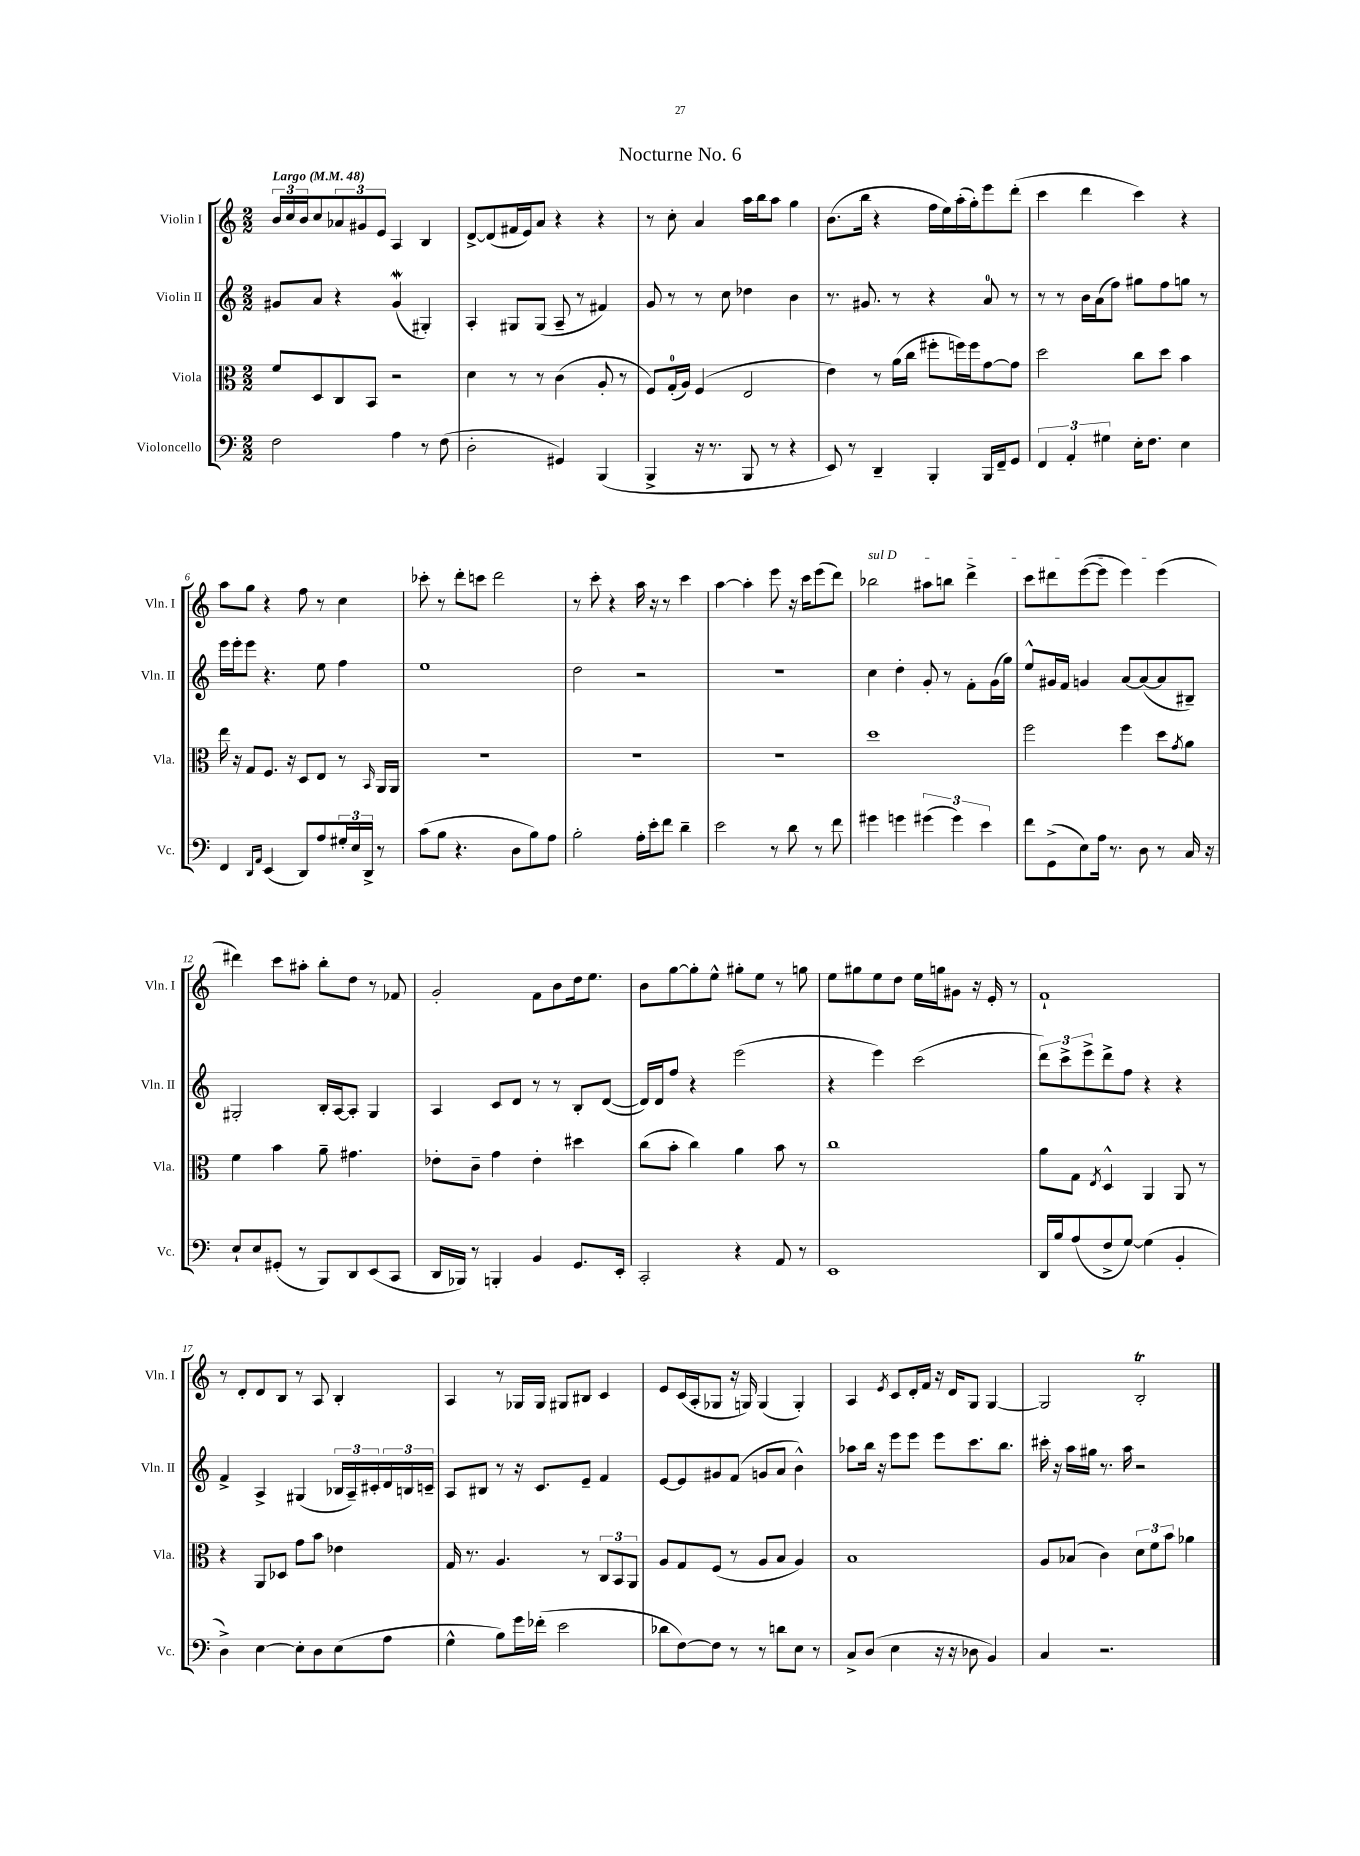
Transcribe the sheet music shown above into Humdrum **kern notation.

**kern	**kern	**kern	**kern
*staff4	*staff3	*staff2	*staff1
*clefF4	*clefC3	*clefG2	*clefG2
*k[]	*k[]	*k[]	*k[]
*M2/2	*M2/2	*M2/2	*M2/2
*MM48	*MM48	*MM48	*MM48
2F	8f	8g#	24b
.	.	.	24cc
.	.	.	24b
.	8D	8a	8cc
.	8C	4r	12a-
.	.	.	12g#
.	8BB	.	.
.	.	.	12e
4A	2r	(4g#	4A
8r	.	4G#')	4B
(8F	.	.	.
=	=	=	=
2D'	4d	4A'	[8d^
.	.	.	(8d]
.	8r	8G#	16f#
.	.	.	16e)
.	8r	(8G#	8a
4GG#)	(4c	8A~	4r
.	.	8r	.
(4BBB	8A'	4f#)	4r
.	8r	.	.
=	=	=	=
4BBB^	8F)	8g	8r
.	(16G'	8r	8cc'
.	16A)	.	.
16r	(4F	8r	4a
8.r	.	.	.
.	.	8cc	.
8BBB	2E	4dd-	16aa
.	.	.	16bb
8r	.	.	8aa
4r	.	4b	4gg
=	=	=	=
8EE)	4e)	8.r	(8.b
8r	.	.	.
.	.	8.g#	16bb
4DD~	8r	.	4r
.	(16a	8r	.
.	16cc	.	.
4BBB'	8ff#'	4r	16ff
.	.	.	16ee)
.	16ff)	.	(16aa'
.	16ff	.	16gg')
16BBB	[8g	8a	8eee
16FF~	.	.	.
8GG	8g]	8r	(8ddd'
=	=	=	=
6FF	2dd	8r	4ccc
.	.	8r	.
6AA'	.	.	.
.	.	16b	4ddd
.	.	(16a	.
6G#	.	.	.
.	.	8ff)	.
16E'	8cc	8gg#	4ccc)
8.F	.	.	.
.	8dd	8ff	.
4E	4b	8gg	4r
.	.	8r	.
=	=	=	=
4FF	16ee	16eee	8aa
.	16r	16eee'	.
.	8G	8eee	8gg
16qqDD	.	.	.
16qqAA	.	.	.
(4EE	8.F	4.r	4r
.	16r	.	.
8DD)	8D	.	8ff
8A	8E	8ee	8r
24G#'	8r	4ff	4cc
24E	.	.	.
24DD^	.	.	.
.	16qqBB	.	.
8r	16AA	.	.
.	16AA	.	.
=	=	=	=
(8c	1r	1ee	8ccc-'
8B	.	.	8r
4.r	.	.	8ddd'
.	.	.	8ccc
.	.	.	2ddd
8D	.	.	.
8B)	.	.	.
8A	.	.	.
=	=	=	=
2B'	1r	2dd	8r
.	.	.	8ccc'
.	.	.	4r
16A'	.	2r	16aa
16e'	.	.	16r
8f	.	.	8r
4d~	.	.	4ccc
=	=	=	=
2e	1r	1r	[4aa
.	.	.	4aa']
8r	.	.	8eee
8d	.	.	16r
.	.	.	16ccc
8r	.	.	(8eee
8f	.	.	8ddd)
=	=	=	=
4g#	1dd	4cc	2bb-
4g	.	4dd'	.
(6g#	.	8g'	8aa#
.	.	8r	8bb
6g#)	.	.	.
.	.	8f'	4ddd^
6e	.	.	.
.	.	(16g	.
.	.	16gg)	.
=	=	=	=
8f	2ff	8ee^^	8ccc
(8GG^	.	16g#	8ddd#
.	.	16f	.
8E)	.	4g	([8eee
16A	.	.	8eee]
8.r	.	.	.
.	4ff	[8a	4eee)
8D	.	(8a_	.
8r	8dd	8a]	(4eee
.	8qg	.	.
16C	8a	8B#~)	.
16r	.	.	.
=	=	=	=
8E`	4f	2G#'	4ddd#)
8E	.	.	.
(8GG#'	4b	.	8ccc
8r	.	.	8aa#'
8BBB)	8a~	16B'	8bb'
.	.	[16A	.
8DD	4.g#	8A']	8dd
(8EE	.	4G#	8r
8CC	.	.	8f-
=	=	=	=
16DD	8e-'	4A	2g'
16BBB-)	.	.	.
8r	8c~	.	.
4BBB'	4g	8c	.
.	.	8d	.
4BB	4e-'	8r	8f
.	.	8r	8b
8.GG	4dd#	8B'	16dd
.	.	.	8.ee
.	.	([8d	.
16EE'	.	.	.
=	=	=	=
2CC'	(8cc	16d])	8b
.	.	16d	.
.	8b'	8ff	[8gg
.	4cc)	4r	8gg']
.	.	.	8ee^^
4r	4a	(2eee	8gg#'
.	.	.	8ee
8AA	8b	.	8r
8r	8r	.	8gg
=	=	=	=
1EE	1cc	4r	8ee
.	.	.	8gg#
.	.	4eee)	8ee
.	.	.	8dd
.	.	(2ccc	16ee
.	.	.	16gg
.	.	.	8g#
.	.	.	16r
.	.	.	16e'
.	.	.	8r
=	=	=	=
16DD	8a	12ddd)	1f`
16B	.	.	.
.	.	12ccc^	.
(8A	8G	.	.
.	.	12eee^	.
.	8qE	.	.
8F^	4D^^	8ddd^	.
[8G)	.	8ff	.
(4G]	4AA	4r	.
4BB'	8AA	4r	.
.	8r	.	.
=	=	=	=
4D^)	4r	4f^	8r
.	.	.	8d'
[4E	8AA	4A^	8d
.	8D-	.	8B
8E']	8g	(4G#	8r
8D	8b	.	8A
(8E	4e-	24B-	4B'
.	.	24A~)	.
.	.	24c#'	.
8A	.	24d	.
.	.	24B	.
.	.	24c~	.
=	=	=	=
4G^^	16G	8A	4A
.	8.r	.	.
.	.	8B#	.
8B)	4.A	8r	8r
16g	.	16r	16G-
(16f-'	.	8.c	16G-
2e	.	.	8G#
.	8r	8e~	8B#
.	12C	4f	4c
.	12BB	.	.
.	12AA	.	.
=	=	=	=
8d-	8A	[8e	8e
[8F)	8G	8e]	(16c
.	.	.	16A'
8F]	(8F	8g#	8G-
8r	8r	(8f	16r
.	.	.	16G)
8r	8A	8g	(4G
8d	8B	8a	.
8E	4A)	4b^^)	4G')
8r	.	.	.
=	=	=	=
8C^	1B	8aa-	4A
(8D	.	16bb	.
.	.	16r	.
.	.	.	8qe
4E	.	8eee	8c
.	.	8eee	16d'
.	.	.	16f
16r	.	8eee	16r
16r	.	.	16d
8D-	.	8.ccc	8G
4BB)	.	.	[4G
.	.	8.bb	.
=	=	=	=
4C	8A	16ccc#'	2G]
.	.	16r	.
.	(8B-	16aa	.
.	.	16gg#	.
2.r	4c)	8.r	.
.	.	16aa	.
.	12d	2r	2B'
.	12f	.	.
.	12b	.	.
.	4a-	.	.
==	==	==	==
*-	*-	*-	*-
